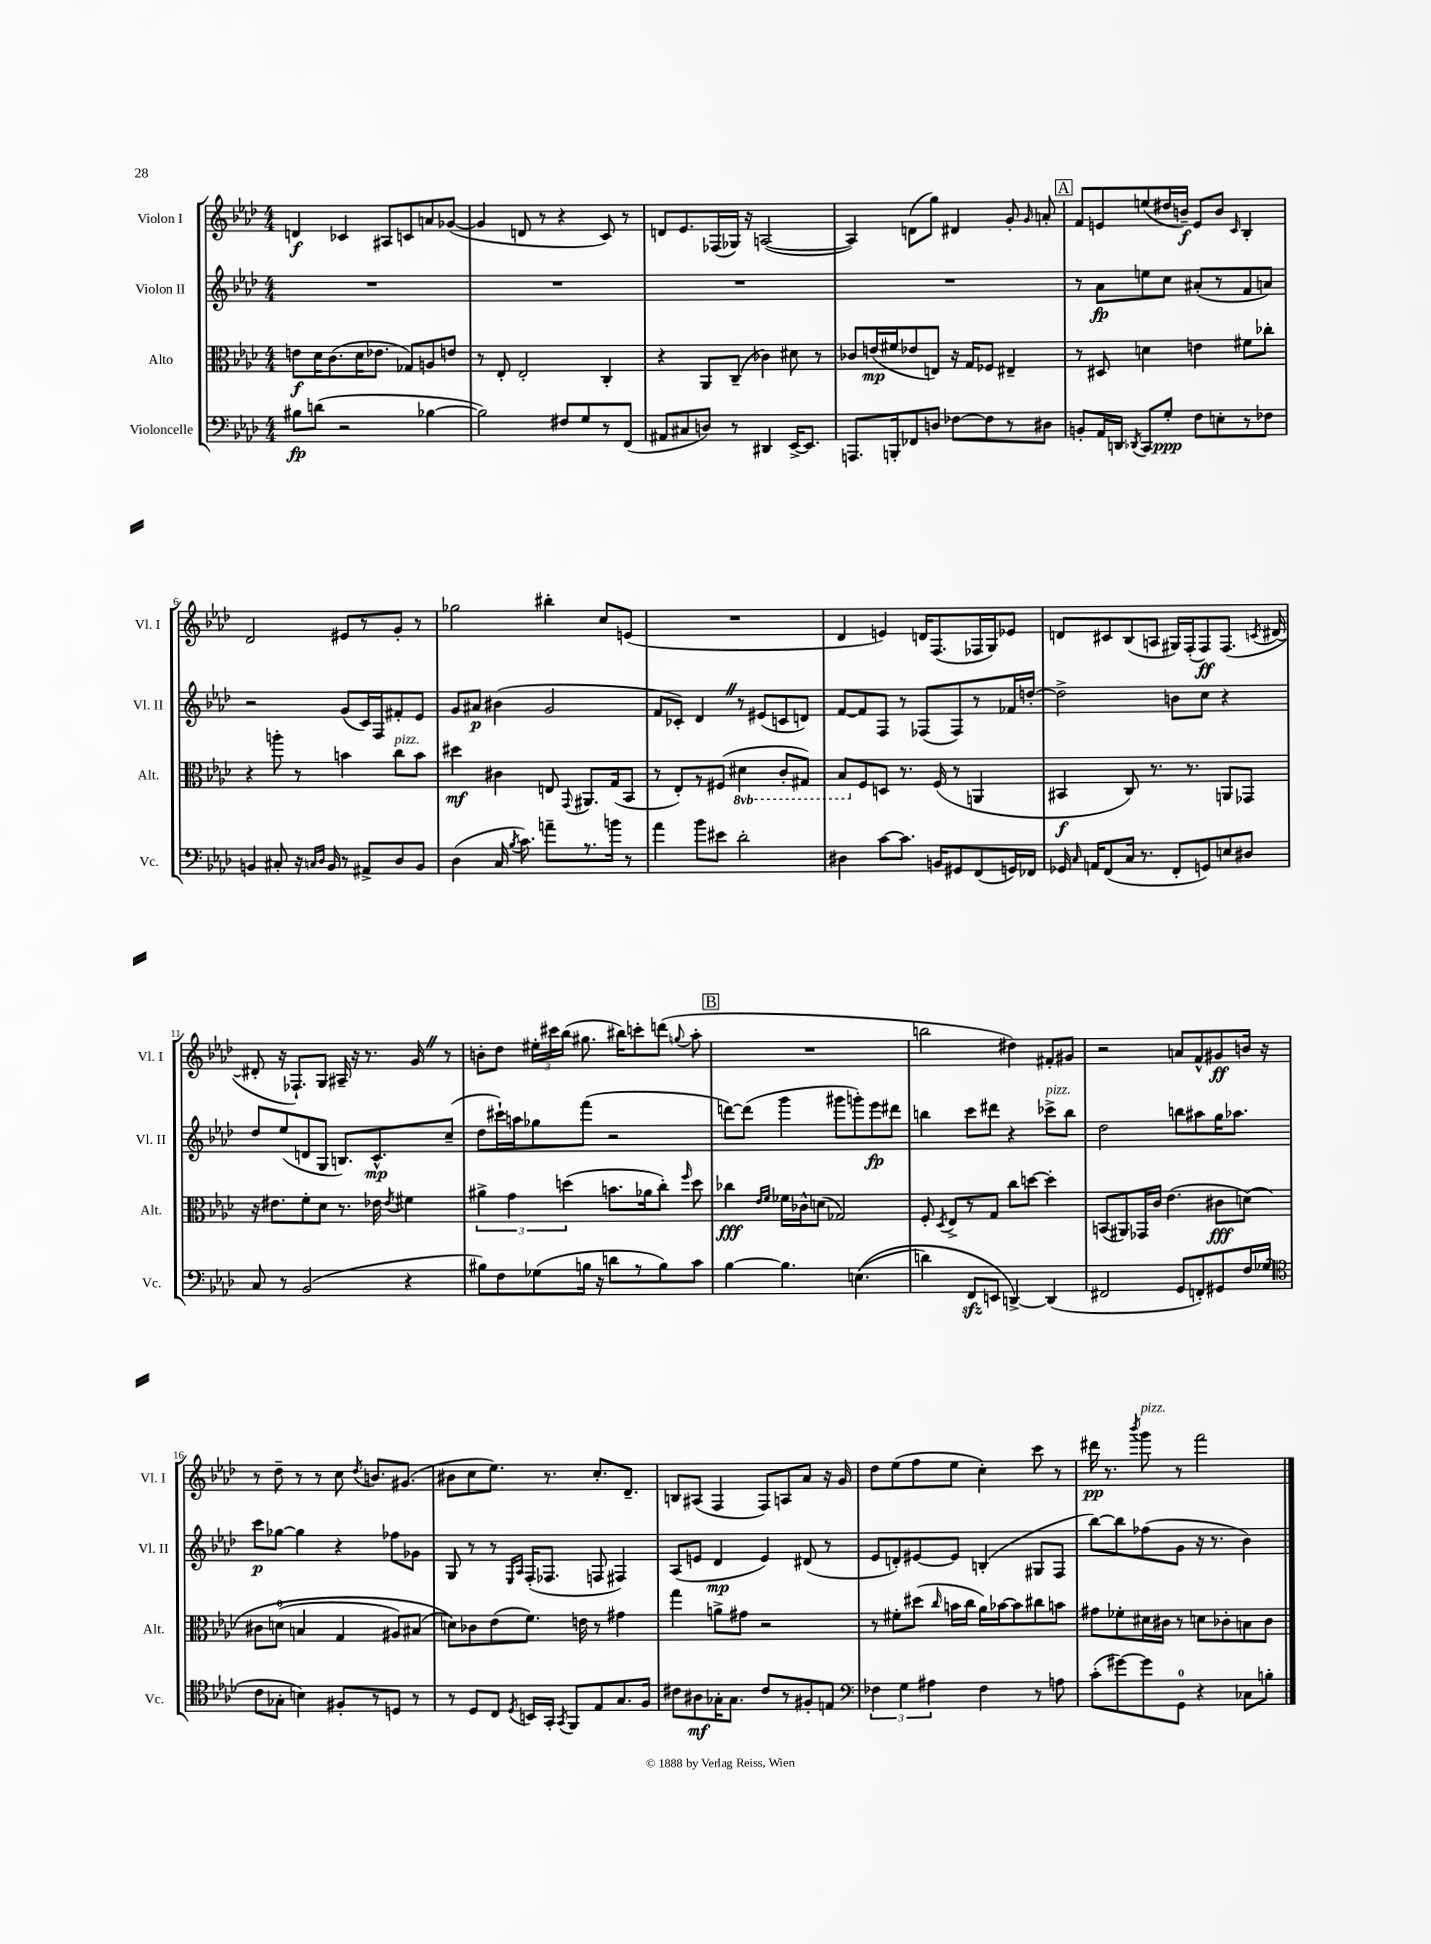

**kern	**kern	**kern	**kern
*staff4	*staff3	*staff2	*staff1
*clefF4	*clefC3	*clefG2	*clefG2
*k[b-e-a-d-]	*k[b-e-a-d-]	*k[b-e-a-d-]	*k[b-e-a-d-]
*M4/4	*M4/4	*M4/4	*M4/4
8B#\L	8e\L	1r	4d/
(8d\J	16d-\K	.	.
.	(8.c\	.	.
2r	.	.	4c-/
.	16d-\K	.	.
.	8.e-\J	.	.
.	.	.	8A#/L
.	8G-/L)	.	8c/
[4B-\	8A/	.	8a/
.	8e/J	.	([8g-/J
=	=	=	=
2B-\])	8r	1r	4g-/]
.	8E-'/	.	.
.	2E-'/	.	8d/
.	.	.	8r
8F#/L	.	.	4r
8G/	.	.	.
8r	4C'/	.	8c/)
(8FF/J	.	.	8r
=	=	=	=
8AA#/L	4r	1r	8d/L
8C#/	.	.	8.e-/
8D/J)	8AA-/L	.	.
.	.	.	(16F-/L
8r	(8C~/J	.	16G-/JJ)
.	.	.	16r
4DD#/	4c-\)	.	([2A/
[16EE-^/LK	8d#\	.	.
8.EE-/]J	.	.	.
.	8r	.	.
=	=	=	=
8.AAA/L	8c-/L	1r	4A/])
.	(16e/L	.	.
16BBB'/k	16f#/J	.	.
8FF-/	8e-/	.	(8d\L
8D/J	8E/J)	.	8gg\J)
[8F-\L	16r	.	4d#/
.	16G/LK	.	.
8F-\]	8F-/J	.	.
8r	4E#~/	.	8g'/
.	.	.	16qqg/
8D#\J	.	.	8a'/
=	=	=	=
8BB'/L	8r	8r	8f/L
16AA-/L	8D#/	8a-\L	8e/
16DD/JJ	.	.	.
8qDD-/	.	.	.
8CC/L	4d\	8ee\	(8ee/
8G'/J	.	8cc\J	16dd#/L
.	.	.	16b~/JJ)
8F\L	4e\	(8a#'/L	8e/L
8E'\	.	8r	8b/J
.	.	.	16qqc/
8r	8f#\L	8f/	4B-'/
8F-\J	8cc-'\J	8a/J)	.
=	=	=	=
4BB/	4r	2r	2d-/
8C#'/	8aa'\	.	.
16r	8r	.	.
16qqC/LL	.	.	.
16qqD-/JJ	.	.	.
16BB/	.	.	.
8r	4b\	(8g/L	8e#/L
8AA#^/L	.	16c/L)	8r
.	.	16F/J	.
8D-/	8cc\L	8f#'/	8g'/J
8BB/J	8b\J	8e-/J	8r
=	=	=	=
(4D-\	4dd#\	8g/L	2gg-\
.	.	8a#/J	.
16C/	4c#\	(4b#\	.
8qB-/	.	.	.
8.c\)	.	.	.
8a~\L	8E/	2g/	4bb#'\
.	8qqGG/	.	.
8.r	8.AA#/L	.	.
.	.	.	8cc/L
16b\Jk	(16G/k	.	.
8r	8BB-/J	.	(8e/J
=	=	=	=
4a-\	8r	8f/L	1r
.	8E-'/L)	8c-'/J)	.
8b-\L	8r	4d-/	.
8e#\J	(8F#/J	.	.
2d-'\	4D#\	8r	.
.	.	(8e#/L	.
.	8C'/L	8c/	.
.	8GG#/J)	8d/J)	.
=	=	=	=
4D#\	8BB-/L	[8f/L	4d-/
.	8F/	8f/]	.
[8c\L	8D/J	8F/J	4e/)
8.c\]J	8.r	8r	.
.	.	(8F-/L	16d/LK
16BB/LK	(16F/	.	(8.F/
8GG#/	8r	8F-/)	.
(8FF/	4AA/	8r	16F-/L
.	.	.	16G/J)
16GG/L)	.	16f-/L	8e-/J
16FF-/JJ	.	[16dd'/JJ	.
=	=	=	=
16GG-/	4BB#/	2dd^\]	8d/L
16qqC/	.	.	.
16AA/LK	.	.	.
(8FF/	.	.	8c#/
16C/Jk	8C/)	.	(8B-/
8.r	.	.	.
.	8.r	.	8A/J
8FF'/L	.	8b\L	16G#/LL)
.	8.r	.	(16F'/J
8GG/)	.	8cc\J	8F/)
8E/	8AA/L	4r	(8.F/J
8D#/J	8GG-/J	.	.
.	.	.	8qc/
.	.	.	[16d#/
=	=	=	=
8C/	16r	8dd-/L	8d#'/]
.	8.e#\L	.	.
8r	.	(8ee-/	16r
.	.	.	8.F-`/L)
(2BB-/	8f'\	8d/	.
.	8d-\J	8G/J	8G/J
.	8.r	8.B/L)	16A#~/
.	.	.	16r
.	.	.	8.r
.	16e-\	8.c^^/	.
.	8qe-/	.	.
4r	4f#\	.	.
.	.	.	16g/
.	.	(8cc~/J	8r
=	=	=	=
8B#\L)	6a#^\	8dd-\L	8b'\L
8F\	.	16ccc#`\L)	8dd-\J
.	6g\	.	.
.	.	16aa\J	.
(8G-\	.	8gg-\	24ee#'\LL
.	.	.	24ccc#\
.	(6dd\	.	(24bb-\JJ
16B\Jk	.	(8fff\J	8.gg#\
16r	.	.	.
8d\L	8.b\L	2r	.
.	.	.	16bb#\LK)
8r	.	.	8ccc'\
.	16a-\k	.	.
8B\)	8cc'\J)	.	(8ddd\J
.	16qqff/	.	8qqgg/
8c\J	8dd\	.	8aa-'\
=	=	=	=
[4B-\	4cc-\	[8ddd\L)	1r
.	.	(8ddd\]J	.
.	16qqe-/LL	.	.
.	16qqf/JJ	.	.
4.B-\]	16f-\LL	4ggg\	.
.	16c-^^\J	.	.
.	(8d\J	.	.
.	2G-/)	8ggg#\L	.
&((4.E\	.	8ggg'\)	.
.	.	8eee-\	.
.	.	8ddd#\J	.
=	=	=	=
4d\)	8F'/	4bb\	2bb\
.	8qD-/	.	.
.	8E-^/L	.	.
8FF/L	8r	8ccc\L	.
8EE/J	8G/J	8ddd#\J	.
[4DD^/&)	8cc\L	4r	4dd#\)
.	[8dd\J	.	.
(4DD/]	4dd'\]	8ccc-^\L	8f#'/L
.	.	8bb\J	8g#/J
=	=	=	=
2FF#/	(8BB/L	2dd-\	2r
.	8AA#/)	.	.
.	16GG-/L	.	.
.	16c/JJ	.	.
.	(4.e-\	.	.
8GG/L	.	8bb\L	8a/L
8FF'/)	.	8aa#\	8f^^/
8GG#/	8c#\L	16gg\K	8g#/
.	.	8.aa-\J	.
16F/L	&(8d\J)	.	16b/Jk
(16G-/JJ	.	.	16r
=	=	=	=
*clefC4	*	*	*
8c\L	8c#\L	8ccc\L	8r
8G-'\J	(8d\J	[8gg-\J	8dd-~\
4B\)	4B/	4gg-\]	8r
.	.	.	8r
8F#'/L	4G/	4r	8cc\
.	.	.	8qdd-/
8r	.	.	8.b/L
8D/J	8A#/L)	8ff-\L	.
.	.	.	(8.g#/J
8r	(8B#/J	8g-\J	.
=	=	=	=
8r	8d\L)&)	8G/	8b#\L
8D-/L	8c-\	8r	8cc\
8C/J	(8e-\	8r	8.ee-\J)
.	.	16qqE-/LL	.
8qD-/	.	16qqA-/JJ	.
16BB/LL	8.f\J)	(16F'/LK	.
16GG'/JJ	.	8.F-/J	8.r
8qGG/	.	.	.
8FF/L	.	.	.
.	16e\	.	.
8E-/	8r	8F/	8.cc'/L
8.G/	4g#\	4F#/)	.
.	.	.	8.d-~/J
16F/Jk	.	.	.
=	=	=	=
8c#\L	4gg\	(8A-/L	8B/L
8A#\	.	8e/J	(8A#/J
16G-'\K	8a^\L	4d-/	4F/
8.G-\J	.	.	.
.	8g#\J	.	.
8c#/L	2r	4e/)	8F/L)
8r	.	.	8A/
8F#'/	.	(8d#/	8a-/J
8E/J	.	8r	16r
.	.	.	16g/
=	=	=	=
*clefF4	*	*	*
6F-\	8r	8e-/L	8dd-\L
.	8f#'\L	8d'/)	(8ee-\
6G\	.	.	.
.	(8dd#\J	[8e#/	8ff\
6A#\	.	.	.
.	16qqcc/	.	.
.	16b\LL	8e#/]J	8ee-\J
.	16cc\JJ	.	.
4F-\	16a-\LL)	(4B'/	4cc'\)
.	[16b-\J	.	.
.	8b-\]	.	.
8r	8cc#\	8G#/L	8ccc\
8A\	8b\J	8F/J	8r
=	=	=	=
(8c'\L	8g#\L	[8bb-\L)	16ddd#\
.	.	.	8.r
[8g#\)	8f-'\	8bb-\]	.
.	.	.	8qbbb-/
8g#\]	16d#\L	(8ff-\	8ggg\
.	16c#\JJ	.	.
8GG\J	8r	8g\J	8r
4r	8d\L	16r	2fff\
.	.	8.r	.
.	8c-'\	.	.
8C-\L	8B\	4b-\)	.
8B'\J	8c-\J	.	.
==	==	==	==
*-	*-	*-	*-
